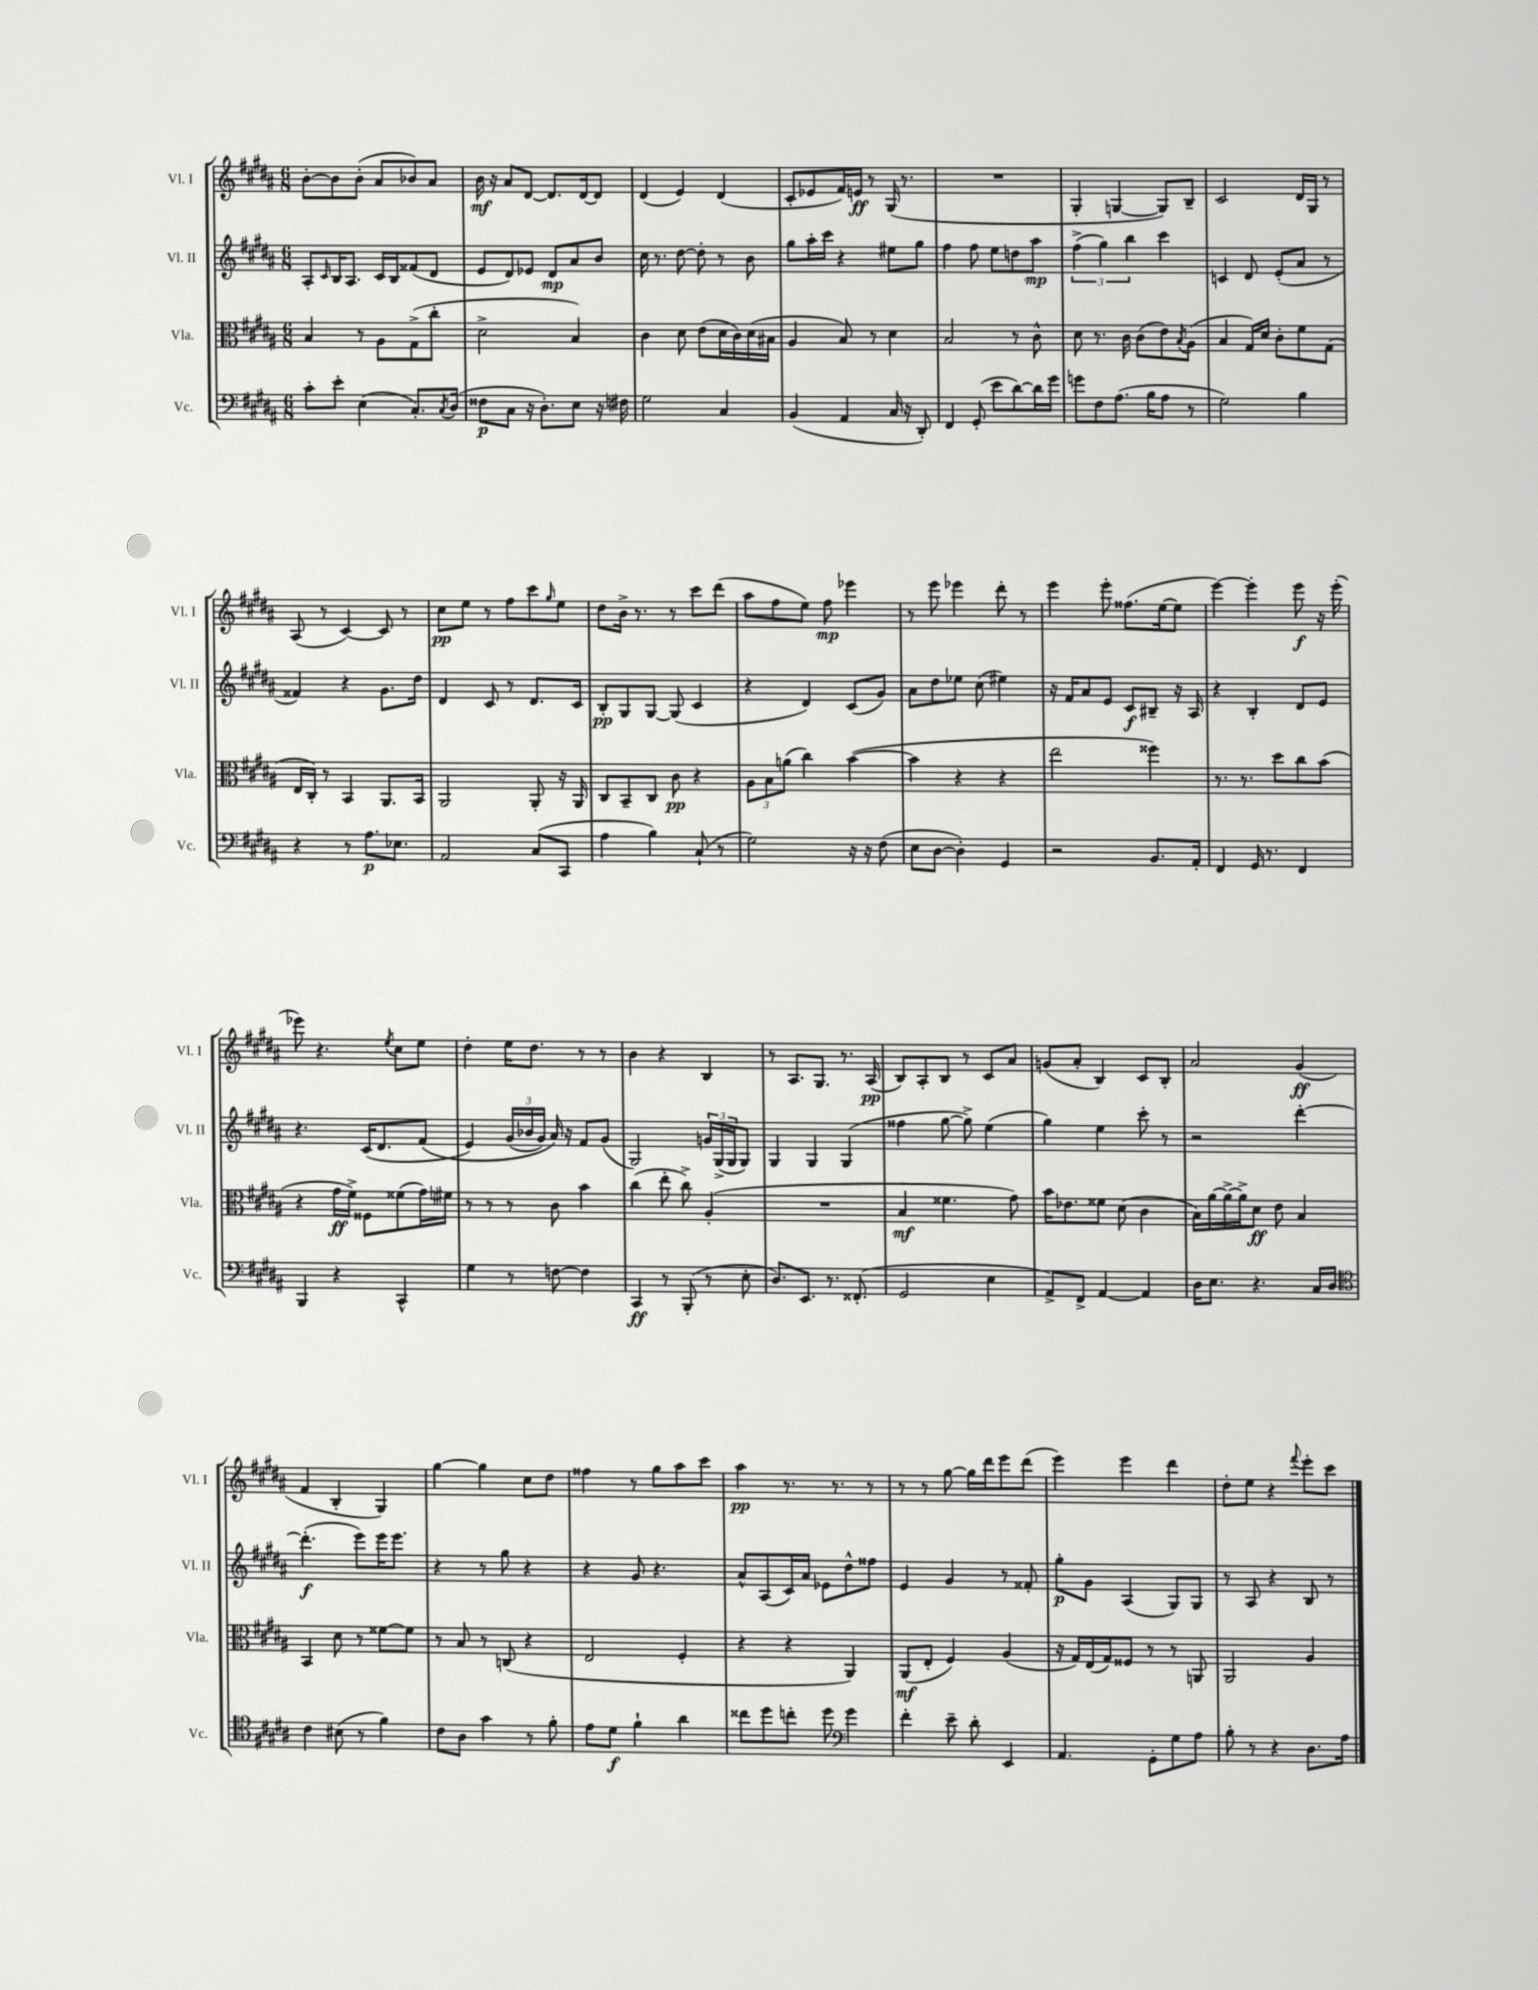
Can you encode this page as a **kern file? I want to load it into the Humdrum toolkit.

**kern	**kern	**kern	**kern
*staff4	*staff3	*staff2	*staff1
*clefF4	*clefC3	*clefG2	*clefG2
*k[f#c#g#d#a#]	*k[f#c#g#d#a#]	*k[f#c#g#d#a#]	*k[f#c#g#d#a#]
*M6/8	*M6/8	*M6/8	*M6/8
8c#'	4B	8A#'	[8b'
.	.	16qqc#	.
8e'	.	16B	8b]
.	.	8.A#	.
(4E	8r	.	(8b'
.	8A#	16c#	8a#
.	.	16B	.
8.C#')	(8G#^	(8f##	8b-)
.	8cc#'	8d#	8a#
8qC#	.	.	.
(16D#	.	.	.
=	=	=	=
8F##	2d#^	8e	16b
.	.	.	16r
8C#	.	8d#)	8a#
16r	.	8e-	[8d#
8.D#')	.	.	.
.	.	8d#	8.d#]
8E	4B)	8a#	.
.	.	.	[16d#
16r	.	8b	8d#]
16F#	.	.	.
=	=	=	=
2G#	4c#	16cc#	(4d#
.	.	8.r	.
.	8d#	[8dd#	4e)
.	(8e	8dd#']	.
4C#	16d#	8r	(4d#
.	16c#)	.	.
.	(16d#	8b	.
.	16B#	.	.
=	=	=	=
(4BB	4A#	8gg#	8c#'
.	.	16aa#'	8e-
.	.	16ccc#	.
4AA#	8B)	4r	16f#)
.	.	.	16e
.	8r	.	8r
16C#	4d#	8ee#	(16G#
16r	.	.	8.r
8DD#')	.	8gg#	.
=	=	=	=
4FF#	2B	4ff#	2.r
(8GG#'	.	8ff#	.
8e	.	8ee	.
[8d#)	8r	8dd	.
16d#]	8c#^^	8aa#	.
16g#	.	.	.
=	=	=	=
8g	8d#	(6ff#^	4G#'
8F#	8.r	.	.
.	.	6gg#)	.
(8.A#	.	.	[4G
.	16c#	.	.
.	.	6bb	.
.	(8c#	.	.
16B	.	.	.
8A#	8e)	4ccc#	8G])
.	8qB	.	.
8r	(8A#	.	8B~
=	=	=	=
2G#)	4B	4c	2c#
.	16G#)	8d#	.
.	16d#	.	.
.	8c#'	(8e'	.
4B	8f#	8a#	16d#
.	.	.	16G#
.	(8G#	8r	8r
=	=	=	=
4r	16E	4f##)	(8A#
.	16C#')	.	.
.	8r	.	8r
8r	4BB	4r	[4c#)
8.A#	.	.	.
.	8.AA#	8.g#	8c#]
8.E-	.	.	.
.	.	.	8r
.	16BB	16dd#	.
=	=	=	=
2AA#	2AA#	4d#	8cc#
.	.	.	8ee
.	.	8c#	8r
.	.	8r	8ff#
(8C#	8AA#'	8.d#	8ccc#
.	.	.	16qqgg#
8CC#	16r	.	8ee
.	16AA#	16c#	.
=	=	=	=
4A#	8C#	8B'	8dd#
.	8BB~	8G#	16b^
.	.	.	8.r
4B)	8C#	[8G#	.
.	8c#	(8G#]	8r
(8C#`	4r	4c#	8ccc#
8r	.	.	(8ddd#
=	=	=	=
2G#)	12A#	4r	8aa#
.	12B	.	.
.	.	.	8ff#
.	(12a	.	.
.	4cc#)	4d#)	8ee)
.	.	.	8ff#
16r	([4b	(8c#	4eee-
16r	.	.	.
(8F#	.	8g#)	.
=	=	=	=
8E	4b]	8a#	8r
[8D#	.	8dd#	8eee
4D#'])	4r	8ee-	4eee-
.	.	(8cc#	.
4GG#	4r	4ee#)	8ddd#'
.	.	.	8r
=	=	=	=
2r	2ee	16r	4eee
.	.	16f#	.
.	.	8a#	.
.	.	8e	8eee'
.	.	8c#	(8.ff##
8.BB	4ff##)	8B#~	.
.	.	.	[16ee
.	.	16r	8ee]
16AA#'	.	16A#	.
=	=	=	=
4FF#	8.r	4r	[4eee)
.	8.r	.	.
16GG#	.	4B'	4eee']
8.r	.	.	.
.	8dd#	.	.
4FF#	8cc#	8d#	8eee
.	(8b	8e	16r
.	.	.	(16eee'
=	=	=	=
4BBB	4r	4.r	8eee-)
.	.	.	4.r
4r	16g#	.	.
.	16f#^)	.	.
.	8F##	(16c#	.
.	.	8.d#	.
.	.	.	8qee
4CC#^^	(8f##	.	8cc#
.	16g#)	&(8f#	8ee
.	16f#	.	.
=	=	=	=
4G#	8r	4e)	4dd#'
.	8r	.	.
8r	8r	(24g#	16ee
.	.	24b-	.
.	.	.	8.dd#
.	.	24g#)	.
[8F	8c#	16a#&)	.
.	.	16r	.
4F]	4b	8f#	8r
.	.	(8g#	8r
=	=	=	=
4CC#	(4cc#	2G#)	4b
8r	8ee'	.	4r
(8BBB'	8cc#^)	.	.
8r	(4A#'	24g	4B
.	.	(24G#^	.
.	.	24G#	.
8E'	.	8G#)	.
=	=	=	=
8.D#)	2.r	4G#	8r
.	.	.	8.A#
8.EE	.	.	.
.	.	4G#	.
.	.	.	8.G#
8.r	.	.	.
.	.	(4G#	8.r
(8.FF##'	.	.	.
.	.	.	(16A#
=	=	=	=
2GG#	4B	4ff##	8B)
.	.	.	8A#'
.	4.f##	[8gg#	8B
.	.	8gg#^])	8r
4E	.	(4ee	8c#
.	8g#)	.	8a#
=	=	=	=
8AA#^)	16b	4gg#)	(8g
.	8.e-	.	.
8FF#^	.	.	8a#'
[4AA#	8f##	4ee	4B)
.	(8d#	.	.
4AA#]	4c#	8ccc#'	8c#
.	.	8r	8B'
=	=	=	=
16D#	16B)	2r	2a#
8.E	[16a#	.	.
.	16a#^_	.	.
.	16a#^]	.	.
4.r	8d#	.	.
.	8e	.	.
.	4B	[4ddd#'	(4g#
16C#	.	.	.
16D#	.	.	.
=	=	=	=
*clefC4	*	*	*
4c#	4BB	(4.ddd#']	4f#
(8B#	8d#	.	4B'
8r	8r	8eee)	.
4f#)	[8f##	16eee	4G#)
.	.	8.eee	.
.	8f##]	.	.
=	=	=	=
8c#	8r	4r	[4gg#
8A#	8B	.	.
4g#	8r	8r	4gg#]
.	(8C	8gg#	.
8r	4r	4r	8cc#
8f#'	.	.	8dd#
=	=	=	=
8e	2E	4r	4ff##
8d#	.	.	.
4f#`	.	8g#	8r
.	.	4.r	8gg#
4a#	4F#'	.	8aa#
.	.	.	8ccc#
=	=	=	=
8cc##	4r	8a#^^	4aa#
8dd#	.	(8A#	.
8cc'	4r	16c#)	8.r
.	.	16a#	.
8dd#	.	8e-	.
.	.	.	8.r
*clefF4	*	*	*
4g#	4AA#)	8dd#^^	.
.	.	8ff##	8r
=	=	=	=
4f#'	(8AA#	4e	8r
.	8E'	.	8r
8e~	4F#)	4g#	[8gg#
8d#'	.	.	16gg#]
.	.	.	16ddd#
4EE	(4A#	8r	8eee
.	.	8f##'	(8ddd#
=	=	=	=
4.AA#	16r	8gg#'	4eee)
.	16G#)	.	.
.	(16E	8g#	.
.	16G#)	.	.
.	8F##	(4A#	4eee
8GG#'	8r	.	.
8G#	8r	8G#)	4ddd#
8A#	8AA	8G#	.
=	=	=	=
8B'	2AA#	8r	8dd#'
8r	.	8A#	8ee
4r	.	4r	4r
.	.	.	8qqfff#
8.D#	4A#	8B	8eee'
.	.	8r	8ccc#
16A#	.	.	.
==	==	==	==
*-	*-	*-	*-
